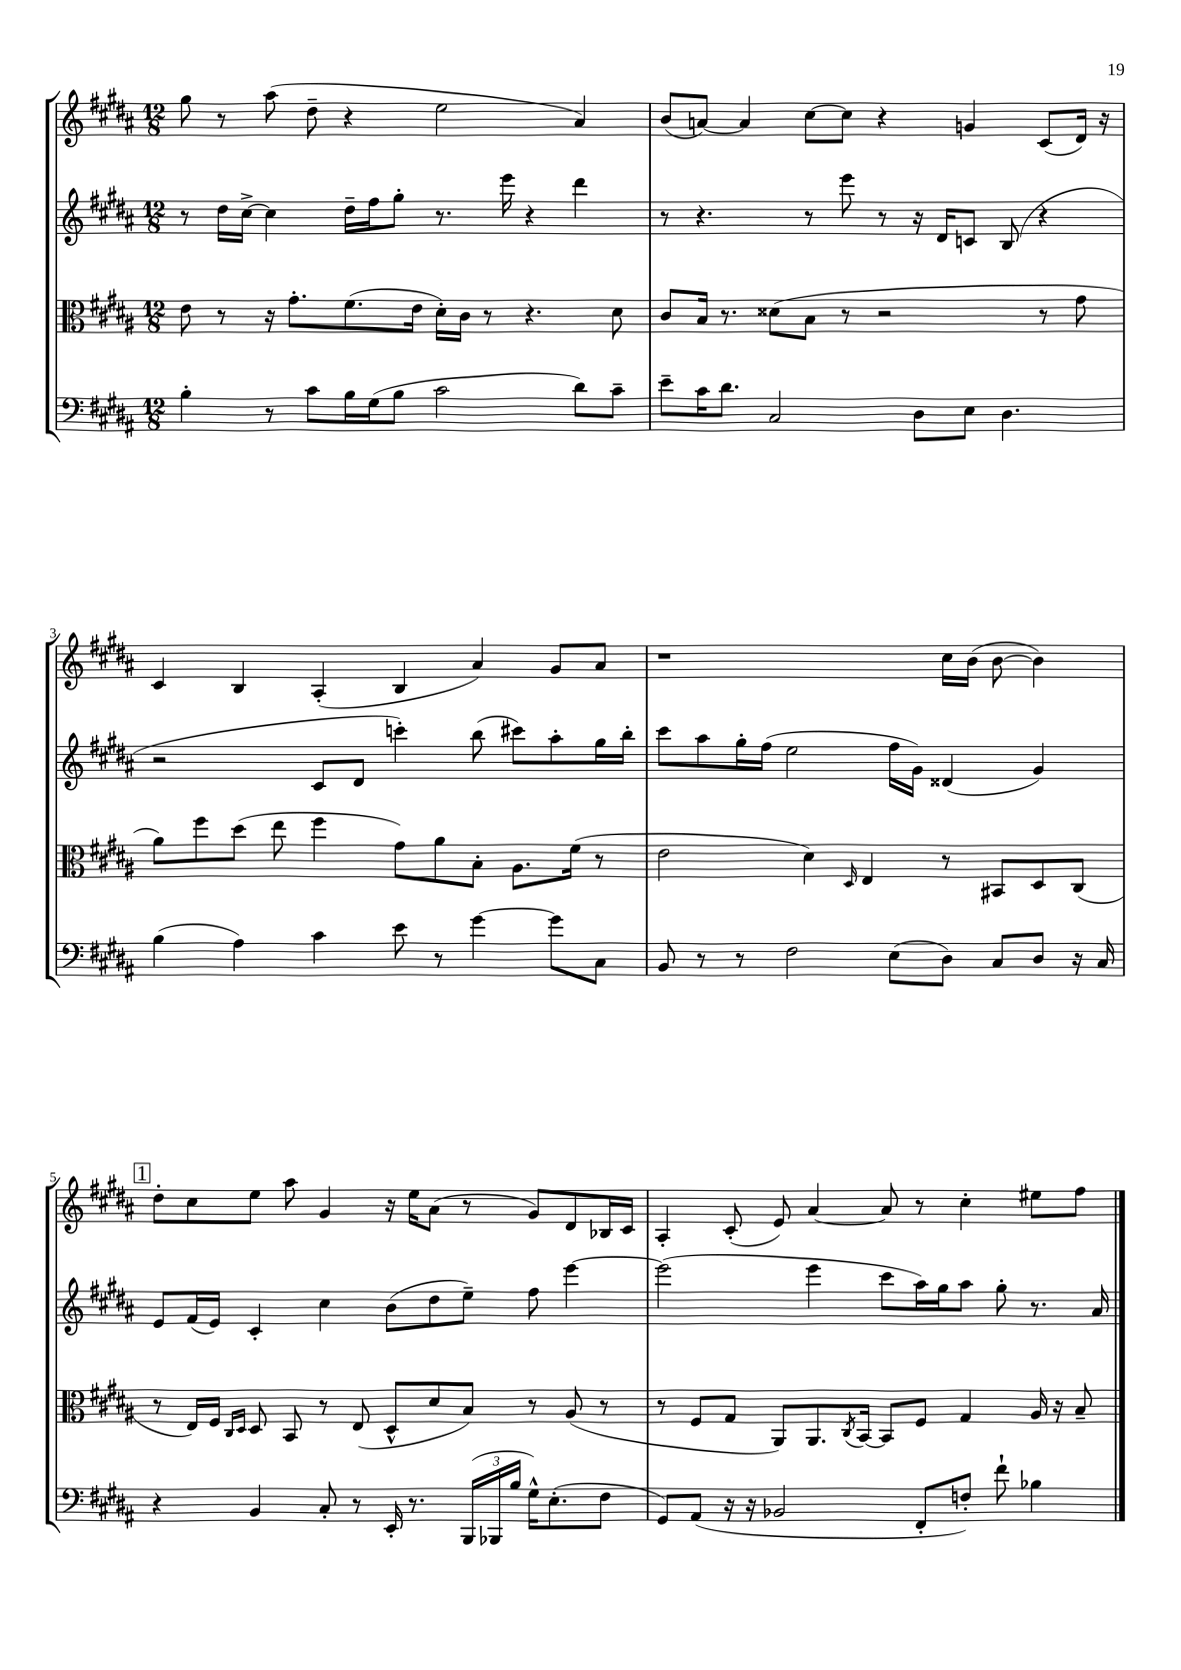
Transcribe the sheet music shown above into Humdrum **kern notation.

**kern	**kern	**kern	**kern
*staff4	*staff3	*staff2	*staff1
*clefF4	*clefC3	*clefG2	*clefG2
*k[f#c#g#d#a#]	*k[f#c#g#d#a#]	*k[f#c#g#d#a#]	*k[f#c#g#d#a#]
*M12/8	*M12/8	*M12/8	*M12/8
4B'\	8e\	8r	8gg#\
.	8r	16dd#\LL	8r
.	.	[16cc#^\JJ	.
8r	16r	4cc#\]	(8aa#\
.	8.g#'\L	.	.
8c#\L	.	.	8dd#~\
16B\L	(8.f#\	16dd#~\LL	4r
(16G#\J	.	16ff#\J	.
8B\J	.	8gg#'\J	.
.	16e\Jk	.	.
2c#\	16d#'\LL)	8.r	2ee\
.	16c#\JJ	.	.
.	8r	.	.
.	.	16eee\	.
.	4.r	4r	.
8d#\L)	.	4ddd#\	4a#/)
8c#~\J	8d#\	.	.
=	=	=	=
8e~\L	8c#/L	8r	(8b/L
16c#\K	16B/Jk	4.r	[8a/J)
8.d#\J	8.r	.	.
.	.	.	4a/]
2C#/	(8d##\L	.	.
.	8B\J	8r	[8cc#\L
.	8r	8eee\	8cc#\]J
.	2r	8r	4r
8D#\L	.	16r	.
.	.	16d#/LK	.
8E\J	.	8c/J	4g/
4.D#\	.	(8B/	.
.	8r	4r	(8c#/L
.	8g#\	.	16d#/Jk)
.	.	.	16r
=	=	=	=
(4B\	8a#\L)	2r	4c#/
.	8ff#\	.	.
4A#\)	(8dd#\J	.	4B/
.	8ee\	.	.
4c#\	4ff#\	8c#/L	(4A#'/
.	.	8d#/J	.
8e\	8g#\L)	4ccc'\)	4B/
8r	8a#\	.	.
[4g#\	8B'\J	(8bb\	4a#/)
.	8.A#\L	8ccc#\L)	.
8g#\]L	.	8aa#'\	8g#/L
.	(16f#\Jk	.	.
8C#\J	8r	16gg#\L	8a#/J
.	.	16bb'\JJ	.
=	=	=	=
8BB/	2e\	8ccc#\L	1r
8r	.	8aa#\	.
8r	.	16gg#'\L	.
.	.	(16ff#\JJ	.
2F#\	.	2ee\	.
.	4d#\)	.	.
.	16qqD#/	.	.
.	4E/	.	.
(8E\L	.	16ff#\LL	.
.	.	16g#\JJ)	.
8D#\J)	8r	(4d##/	16cc#\LL
.	.	.	(16b\JJ
8C#/L	8BB#/L	.	[8b\
8D#/J	8D#/	4g#/)	4b\])
16r	(8C#/J	.	.
16C#/	.	.	.
=	=	=	=
4r	8r	8e/L	8dd#'\L
.	16E/LL)	(16f#/L	8cc#\
.	16F#/JJ	16e/JJ)	.
.	16qqC#/LL	.	.
.	16qqD#/JJ	.	.
4BB/	8D#/	4c#'/	8ee\J
.	8BB/	.	8aa#\
8C#'/	8r	4cc#\	4g#/
8r	(8E/	.	.
16EE'/	8D#^^/L	(8b\L	16r
8.r	.	.	16ee\LK
.	8d#/	8dd#\	(8a#\J
(24BBB/LL	8B/J)	8ee~\J)	8r
24BBB-/	.	.	.
24B/JJ	.	.	.
16G#^^\LK)	8r	8ff#\	8g#/L)
(8.E'\	.	.	.
.	(8A#/	[4eee\	8d#/
8F#\J	8r	.	16B-/L
.	.	.	16c#/JJ
=	=	=	=
8GG#/L)	8r	(2eee\]	4A#'/
(8AA#/J	8F#/L	.	.
16r	8G#/J	.	(8c#'/
16r	.	.	.
2BB-/	8AA#/L)	.	8e/)
.	8.AA#/	4eee\	[4a#/
.	8qC#/	.	.
.	[16BB/Jk	.	.
.	8BB/]L	8ccc#\L	8a#/]
8FF#'/L	8F#/J	16aa#\L)	8r
.	.	16gg#\J	.
8F'/J)	4G#/	8aa#\J	4cc#'\
8f#`\	.	8gg#'\	.
4B-\	16A#/	8.r	8ee#\L
.	16r	.	.
.	8B~/	.	8ff#\J
.	.	16a#/	.
==	==	==	==
*-	*-	*-	*-
